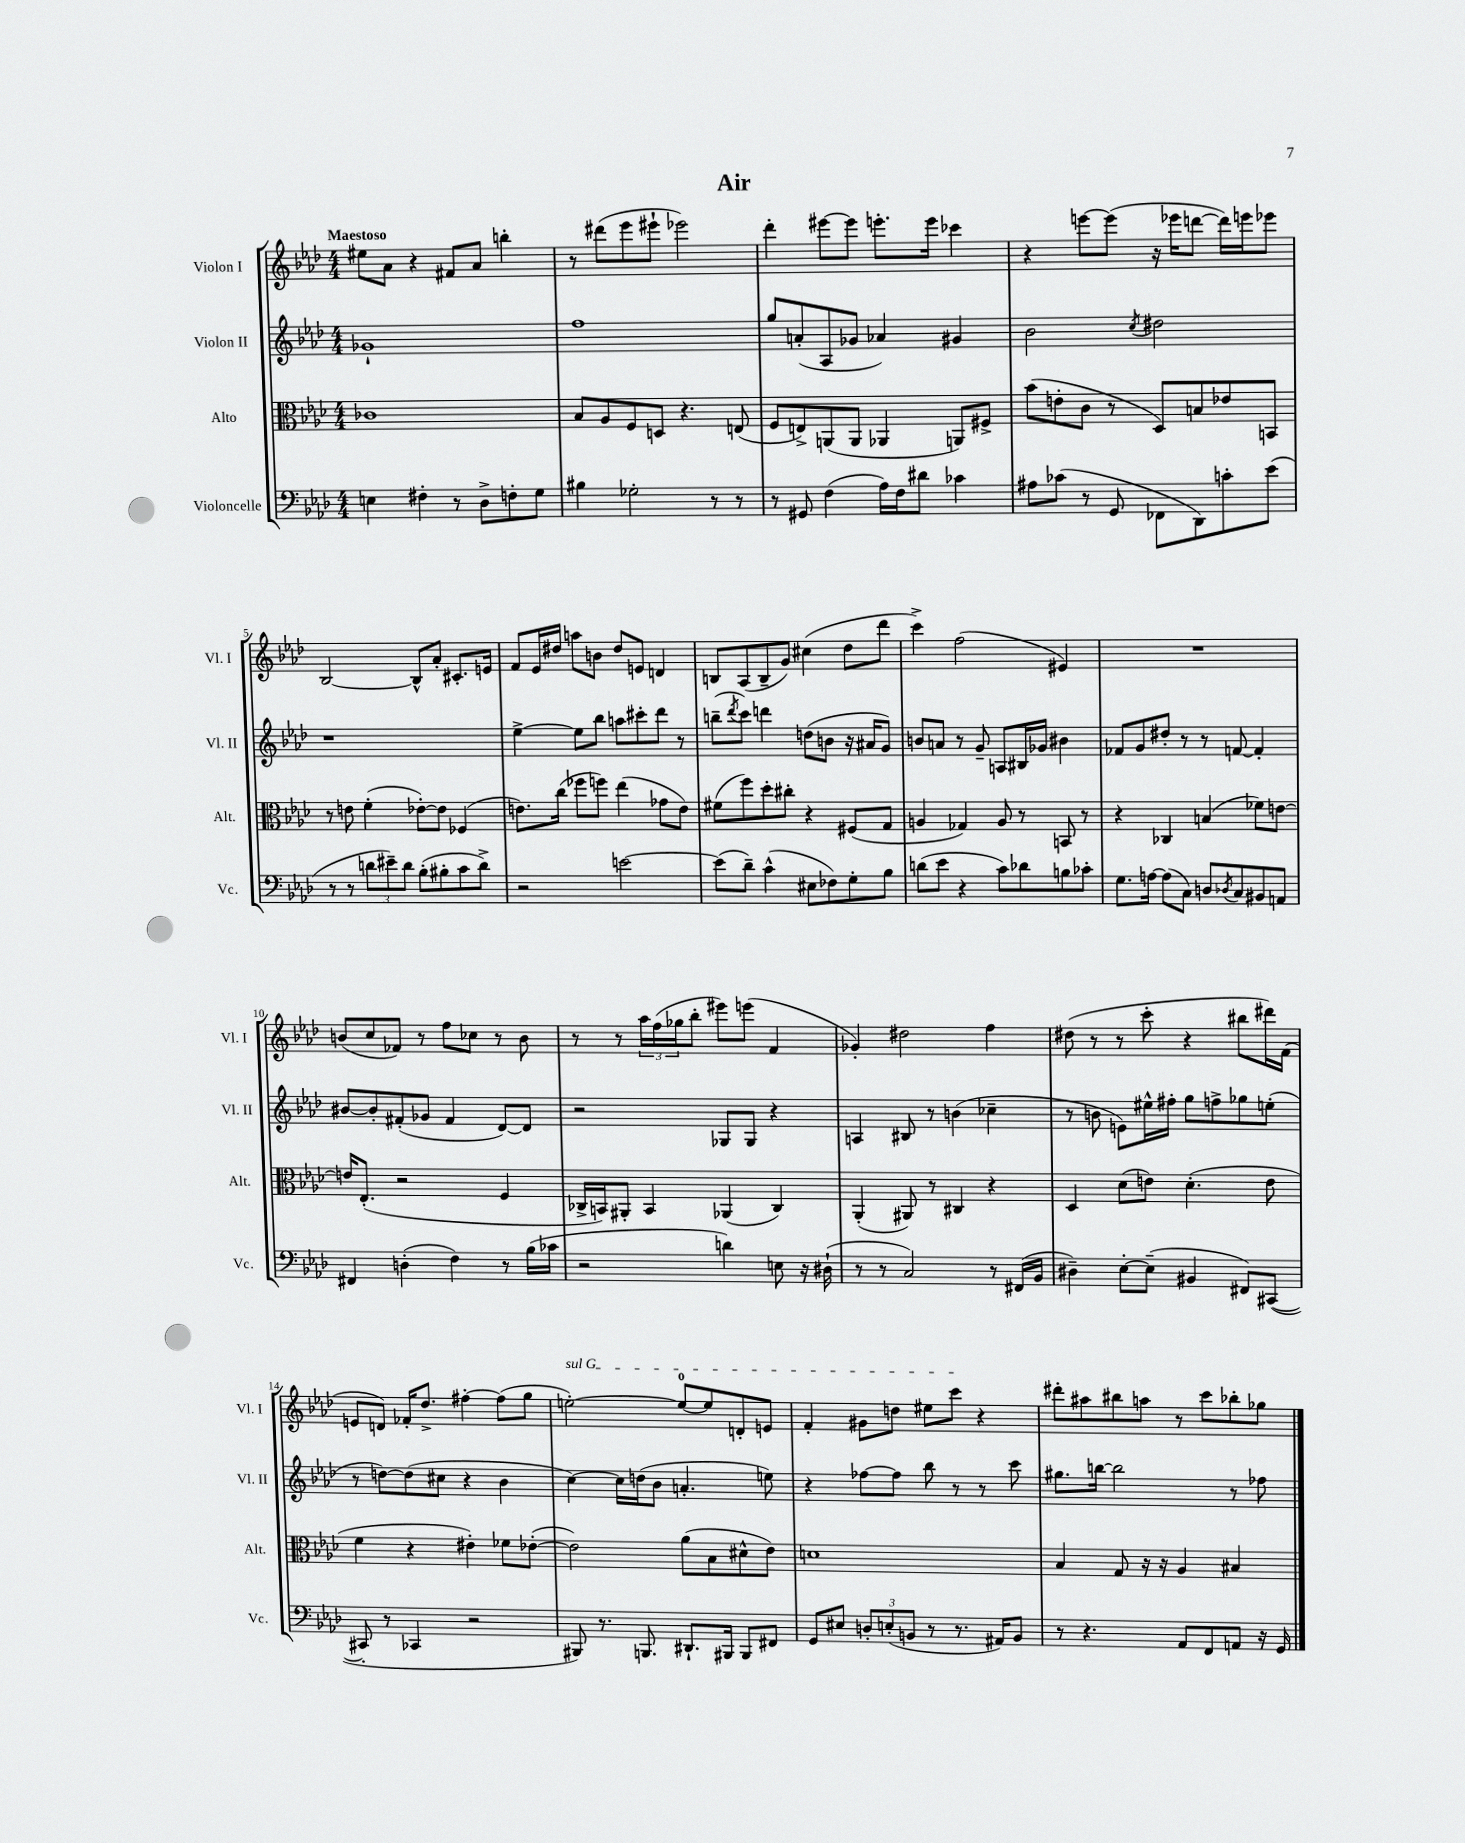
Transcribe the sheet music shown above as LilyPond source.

\header { title = "Air" }
<<
\new StaffGroup <<
\new Staff = "s0" \with { instrumentName = "Violon I" shortInstrumentName = "Vl. I" } {
    \clef treble \key aes \major \numericTimeSignature \time 4/4 \tempo "Maestoso"
    eis''8 aes'8 r4 fis'8 aes'8 b''4-. |
    r8 dis'''8( ees'''8 eis'''8-! ees'''2) |
    des'''4-. eis'''8~ eis'''8 e'''8.-. e'''16 ces'''4 |
    r4 e'''8~ e'''8( r16 ees'''16 d'''8~ d'''16) e'''16 ees'''8 |
    bes2~ bes8-^ aes'8-. cis'8.-. e'16 |
    f'8 ees'16 dis''16 a''8 b'8 dis''8 e'8 d'4 |
    b8 aes8( b8-- g'8) cis''4( des''8 des'''8 |
    c'''4->) f''2( eis'4) |
    R1 |
    b'8( c''8 fes'8) r8 f''8 ces''8 r8 b'8 |
    r8 r8 \tuplet 3/2 { aes''16 f''16( ges''16 } bes''8-. eis'''8) e'''8( f'4 |
    ges'4-.) dis''2 f''4 |
    dis''8( r8 r8 c'''8-. r4 bis''8 dis'''16) f'16( |
    e'8 d'8) fes'16-. des''8.-> fis''4~-. fis''8( g''8 |
    \once \override TextSpanner.bound-details.left.text = \markup { \italic "sul G" } e''2~-.\startTextSpan) e''8-0~ e''8 d'8-. e'8 |
    f'4-. gis'8 d''8 eis''8 c'''8\stopTextSpan r4 |
    dis'''8-. ais''8 bis''8 a''8 r8 c'''8 bes''8-. ges''8 \bar "|." |
}
\new Staff = "s1" \with { instrumentName = "Violon II" shortInstrumentName = "Vl. II" } {
    \clef treble \key aes \major \numericTimeSignature \time 4/4
    ges'1-! |
    f''1 |
    g''8 a'8-.( aes8 ges'8 aes'4) gis'4 |
    bes'2 \acciaccatura { c''8 } dis''2 |
    r1 |
    ees''4~-> ees''8 bes''8 a''8 cis'''8-. des'''8 r8 |
    b''8--( \acciaccatura { des'''8 } c'''8) d'''4 d''8( b'8 r16 ais'16 g'8) |
    b'8 a'8 r8 g'8-- a8 bis16 ges'16 bis'4 |
    fes'8 g'8 dis''8-. r8 r8 f'8~ f'4-. |
    bis'8~ bis'8-. fis'8-.( ges'8 fis'4 des'8~) des'8 |
    r2 ges8 ges8 r4 |
    a4 bis8 r8 b'4( ces''4-- |
    r8 b'8 e'8) eis''16-^ fis''16-. g''8 f''8-> ges''8 e''8-.( |
    r8 d''8~) d''8( cis''8 r4 bes'4 |
    c''4~) c''16 d''16( bes'8 a'4.-. e''8) |
    r4 fes''8~ fes''8 bes''8 r8 r8 c'''8 |
    gis''8. b''16~ b''2 r8 fes''8 \bar "|." |
}
\new Staff = "s2" \with { instrumentName = "Alto" shortInstrumentName = "Alt." } {
    \clef alto \key aes \major \numericTimeSignature \time 4/4
    ces'1 |
    bes8 aes8 f8 d8 r4. e8( |
    f8 e8->) a,8( a,8 aes,4 a,8) fis8-> |
    bes'8( e'8-. c'8 r8 des8) b8 ees'8 b,8 |
    r8 e'8 f'4-.( ees'8~-.) ees'8 fes4( |
    e'8.) c''16( fes''8 f''8) ees''4( ges'8 e'8) |
    fis'8( f''8) des''8-. cis''8-. r4 fis8( g8 |
    a4 ges4) a8 r8 b,8 r8 |
    r4 ces4 b4( fes'8) e'8~ |
    e'16 ees8.-.( r2 f4 |
    ces16-> b,16) ais,8-. b,4 aes,4( ces4) |
    aes,4-.( ais,8) r8 cis4 r4 |
    des4 des'8( e'8) des'4.-.( e'8 |
    f'4 r4 eis'4-.) fes'8 ees'8~-.( |
    ees'2) aes'8( bes8 dis'8-^ ees'8) |
    d'1 |
    bes4 g8 r16 r16 aes4 bis4 \bar "|." |
}
\new Staff = "s3" \with { instrumentName = "Violoncelle" shortInstrumentName = "Vc." } {
    \clef bass \key aes \major \numericTimeSignature \time 4/4
    e4 fis4-. r8 des8-> f8-. g8 |
    bis4 ges2-. r8 r8 |
    r8 gis,8 f4( aes16) f16 dis'8 ces'4 |
    ais8 ces'8( r8 g,8 fes,8 des,8) c'8-. ees'8( |
    r8 r8 \tuplet 3/2 { d'8 eis'8--) d'8 } bes8-.( bis8-. c'8 d'8->) |
    r2 e'2~ |
    e'8( des'8--) c'4-^( eis8 fes8) g8-. bes8 |
    d'8( ees'8 r4 c'8) des'8 b8 ces'8-. |
    g8. a16~ a8( c8) d8 \acciaccatura { des8 } c8 bis,8 a,8 |
    fis,4 d4-.( f4) r8 bes16( ces'16 |
    r2 d'4) e8 r16 dis16-!( |
    r8 r8 c2) r8 fis,16( bes,16 |
    dis4--) ees8~-. ees8--( bis,4 fis,8) cis,8~( |
    cis,8-. r8 ces,4 r2 |
    bis,,8) r8. b,,8. dis,8.-! bis,,16 bis,,8 fis,8 |
    g,8 eis8 \tuplet 3/2 { d8-. e8-.( b,8 } r8 r8. ais,16) b,8 |
    r8 r4. aes,8 f,8 a,8 r16 g,16 \bar "|." |
}
>>
>>
